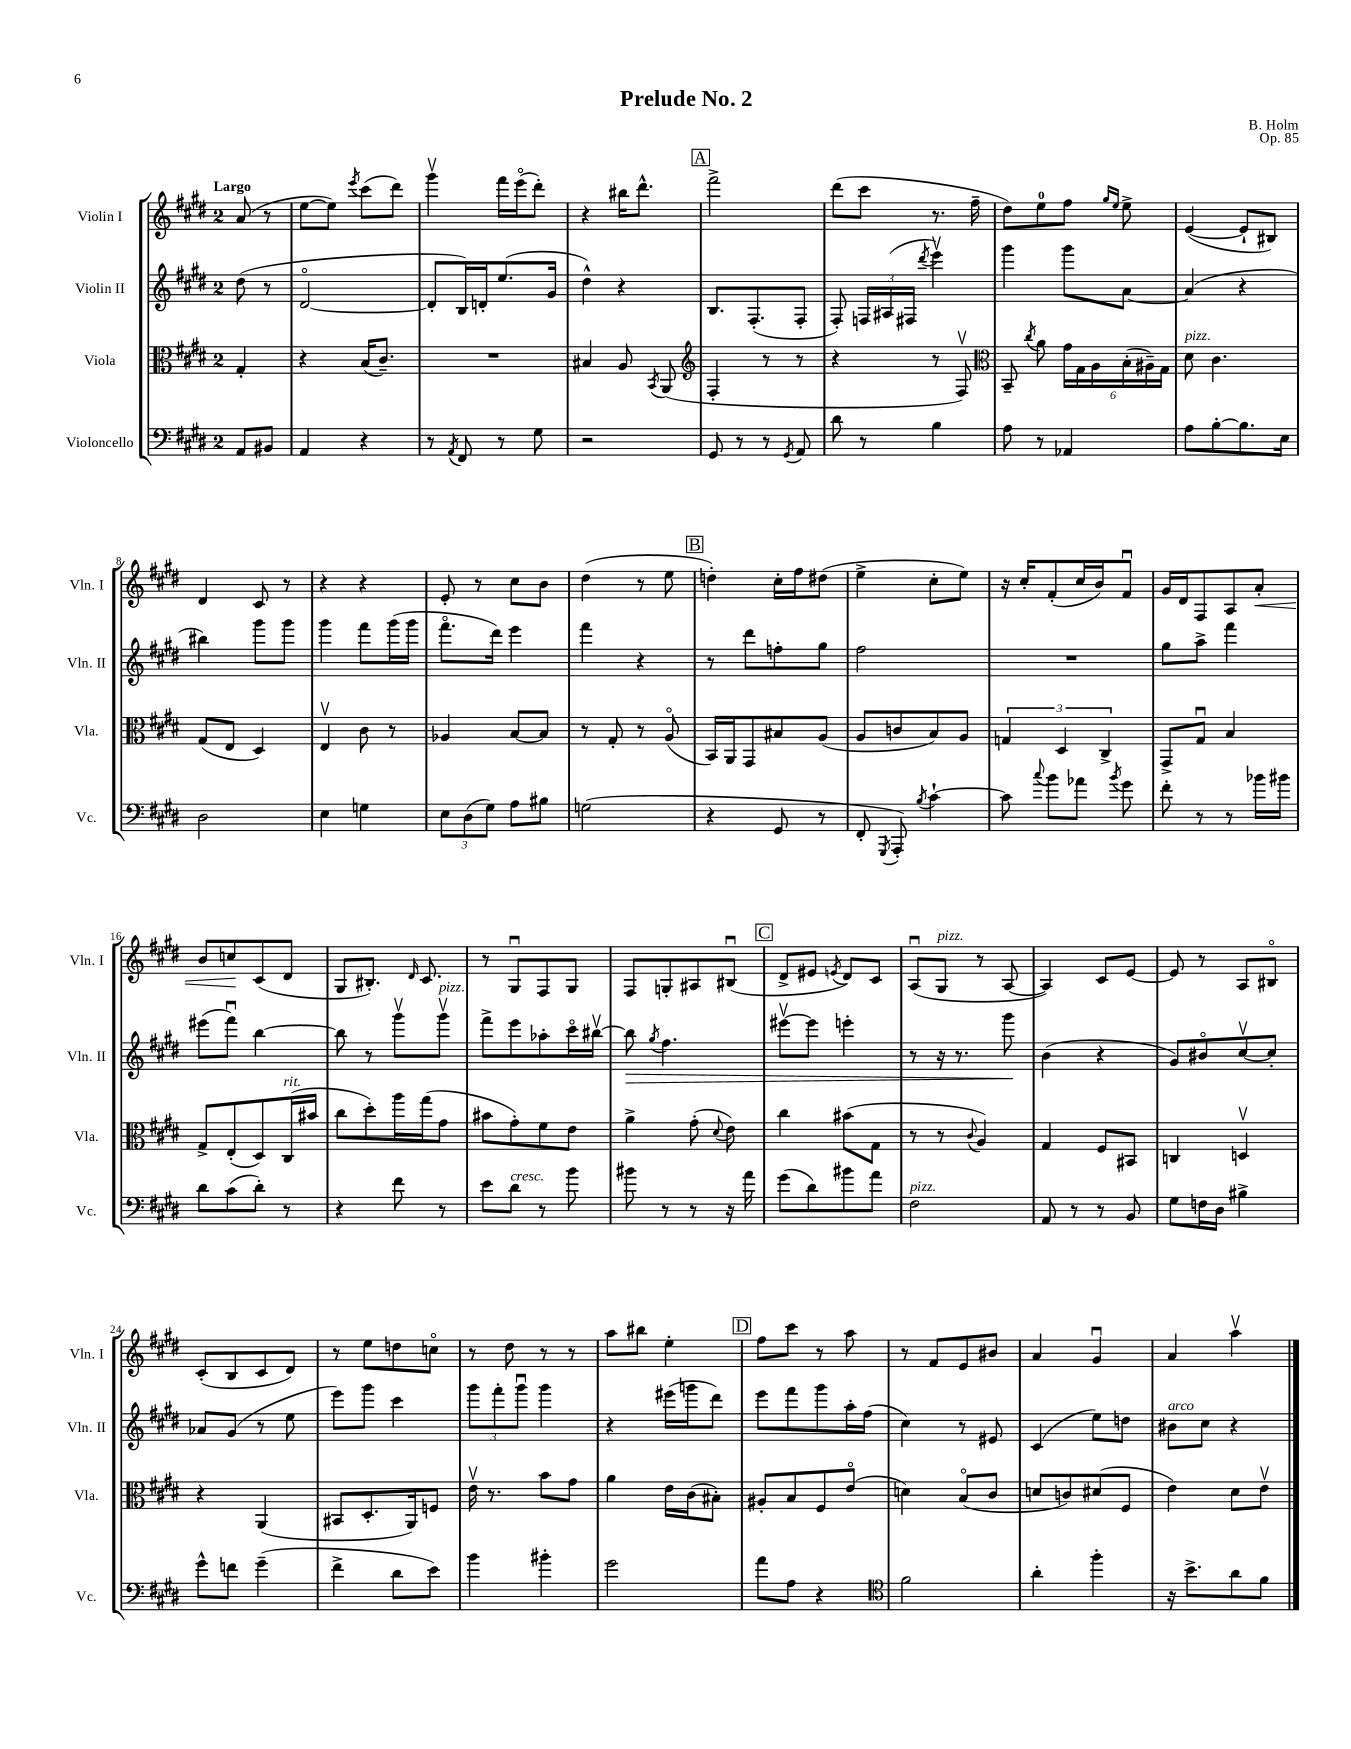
\header { title = "Prelude No. 2" composer = "B. Holm" opus = "Op. 85" }
<<
\new StaffGroup <<
\new Staff = "s0" \with { instrumentName = "Violin I" shortInstrumentName = "Vln. I" } {
    \clef treble \key e \major \once \override Staff.TimeSignature.style = #'single-digit \time 2/4 \partial 4 \tempo "Largo"
    \autoBeamOff a'8( r8 |
    e''8[~ e''8]) \acciaccatura { e'''8 } cis'''8[( dis'''8]) |
    gis'''4\upbow fis'''16[ e'''16\flageolet( dis'''8]-.) |
    r4 bis''16[ dis'''8.]-^ |
    \mark \markup { \box "A" } fis'''2-> |
    dis'''8[( cis'''8] r8. fis''16-- |
    dis''8[) e''8-0 fis''8] \grace { gis''16[ e''16] } e''8-> |
    e'4~( e'8[-! bis8]) |
    dis'4 cis'8 r8 |
    r4 r4 |
    e'8-. r8 cis''8[ b'8] |
    dis''4( r8 e''8 |
    \mark \markup { \box "B" } d''4-.) cis''16[-. fis''16 dis''8]( |
    e''4-> cis''8[-. e''8]) |
    r16 cis''16[-. fis'8-.( cis''16 b'16) fis'8]\downbow |
    gis'16[ dis'16 fis8 a8 a'8]-.\< |
    b'8[ c''8\! cis'8( dis'8] |
    gis8[ bis8.]-.) \grace { dis'16 } cis'8. |
    r8 gis8[\downbow fis8 gis8] |
    fis8[ g8-. ais8 bis8]\downbow( |
    \mark \markup { \box "C" } dis'8[-> eis'8] \acciaccatura { e'8 } dis'8[) cis'8] |
    a8[\downbow( gis8]^\markup { \italic "pizz." } r8 a8~ |
    a4) cis'8[ e'8]~ |
    e'8 r8 a8[ bis8]\flageolet |
    cis'8[-.( b8 cis'8 dis'8]) |
    r8 e''8[ d''8 c''8]\flageolet |
    r8 dis''8 r8 r8 |
    a''8[ bis''8] e''4-. |
    \mark \markup { \box "D" } fis''8[ cis'''8] r8 a''8 |
    r8 fis'8[ e'8 bis'8] |
    a'4 gis'4\downbow |
    a'4 a''4\upbow \bar "|." |
}
\new Staff = "s1" \with { instrumentName = "Violin II" shortInstrumentName = "Vln. II" } {
    \clef treble \key e \major \once \override Staff.TimeSignature.style = #'single-digit \time 2/4 \partial 4
    \autoBeamOff dis''8( r8 |
    dis'2~\flageolet |
    dis'8[-. b16) d'16-. e''8.( gis'16] |
    dis''4-^) r4 |
    \mark \markup { \box "A" } b8.[ fis8.-.( fis8]-. |
    fis8-.) \tuplet 3/2 { f16[ ais16( fis16] } \acciaccatura { dis'''8 } e'''4\upbow) |
    gis'''4 gis'''8[ a'8]~ |
    a'4( r4 |
    bis''4) gis'''8[ gis'''8] |
    gis'''4 fis'''8[ gis'''16( gis'''16] |
    fis'''8.[\flageolet dis'''16]) e'''4 |
    fis'''4 r4 |
    \mark \markup { \box "B" } r8 dis'''8[ f''8-. gis''8] |
    fis''2 |
    R2 |
    gis''8[ a''8]-> fis'''4 |
    eis'''8[( fis'''8]\downbow) b''4~ |
    b''8 r8 gis'''8[\upbow gis'''8]\upbow^\markup { \italic "pizz." } |
    fis'''8[-> e'''8 aes''8-. cis'''16\flageolet bis''16]~\upbow |
    bis''8\> \acciaccatura { gis''8 } fis''4. |
    \mark \markup { \box "C" } eis'''8[~\upbow eis'''8] e'''4-. |
    r8 r16 r8. gis'''8\! |
    b'4( r4 |
    gis'8[) bis'8\flageolet cis''8~\upbow cis''8]-. |
    aes'8[ gis'8]( r8 e''8 |
    e'''8[) gis'''8] cis'''4 |
    \tuplet 3/2 { gis'''8[ fis'''8-. gis'''8]\downbow } gis'''4 |
    r4 eis'''16[( g'''16 dis'''8]) |
    \mark \markup { \box "D" } e'''8[ fis'''8 gis'''8 a''16-. fis''16]( |
    cis''4) r8 eis'8 |
    cis'4( e''8[) d''8] |
    bis'8[^\markup { \italic "arco" } cis''8] r4 \bar "|." |
}
\new Staff = "s2" \with { instrumentName = "Viola" shortInstrumentName = "Vla." } {
    \clef alto \key e \major \once \override Staff.TimeSignature.style = #'single-digit \time 2/4 \partial 4
    \autoBeamOff gis4-. |
    r4 b16[( cis'8.]--) |
    R2 |
    bis4 a8 \acciaccatura { b,8 } a,8( |
    \mark \markup { \box "A" } \clef treble fis4-. r8 r8 |
    r4 r8 fis8\upbow) |
    \clef alto b,8-- \acciaccatura { cis''8 } a'8 \tuplet 6/4 { gis'16[ gis16 a16 b16-.( ais16--) gis16] } |
    dis'8^\markup { \italic "pizz." } cis'4. |
    gis8[( e8] dis4) |
    e4\upbow cis'8 r8 |
    aes4 b8[~ b8] |
    r8 gis8-. r8 a8\flageolet( |
    \mark \markup { \box "B" } b,16[) a,16 gis,8 bis8 a8]( |
    a8[ c'8 b8) a8] |
    \tuplet 3/2 { g4 dis4 cis4-> } |
    gis,8[-> gis8]\downbow b4 |
    gis8[-> e8-.( dis8) cis16^\markup { \italic "rit." }( bis'16] |
    cis''8[ dis''8-.) a''16 gis''16( gis'8] |
    bis'8[ gis'8-.) fis'8 e'8] |
    a'4-> gis'8-.( \appoggiatura { dis'8 } e'8) |
    \mark \markup { \box "C" } cis''4 bis'8[( gis8] |
    r8 r8 \appoggiatura { cis'8 } a4) |
    gis4 fis8[ bis,8] |
    c4 d4\upbow |
    r4 a,4( |
    bis,8[ dis8.-. a,16) f8] |
    e'16\upbow r8. b'8[ gis'8] |
    a'4 e'16[ cis'16( bis8]-.) |
    \mark \markup { \box "D" } ais8[-. b8 fis8 e'8]\flageolet( |
    d'4) b8[\flageolet( cis'8] |
    d'8[ c'8) dis'8( fis8] |
    e'4) dis'8[ e'8]\upbow \bar "|." |
}
\new Staff = "s3" \with { instrumentName = "Violoncello" shortInstrumentName = "Vc." } {
    \clef bass \key e \major \once \override Staff.TimeSignature.style = #'single-digit \time 2/4 \partial 4
    \autoBeamOff a,8[ bis,8] |
    a,4 r4 |
    r8 \acciaccatura { a,8 } fis,8 r8 gis8 |
    r2 |
    \mark \markup { \box "A" } gis,8 r8 r8 \acciaccatura { gis,8 } a,8 |
    dis'8 r8 b4 |
    a8 r8 aes,4 |
    a8[ b8~-. b8. e16] |
    dis2 |
    e4 g4 |
    \tuplet 3/2 { e8[ dis8( gis8]) } a8[ bis8] |
    g2( |
    \mark \markup { \box "B" } r4 gis,8 r8 |
    fis,8-. \acciaccatura { gis,,8 } a,,8-.) \acciaccatura { b8 } cis'4~-! |
    cis'8 \appoggiatura { cis''8 } b'8[ aes'8] \acciaccatura { b'8 } gis'8 |
    fis'8-. r8 r8 bes'16[ bis'16] |
    dis'8[ cis'8( dis'8]-.) r8 |
    r4 fis'8 r8 |
    e'8[ dis'8]^\markup { \italic "cresc." } r8 b'8 |
    bis'8 r8 r8 r16 a'16 |
    \mark \markup { \box "C" } gis'8[( dis'8) bis'8 a'8] |
    fis2^\markup { \italic "pizz." } |
    a,8 r8 r8 b,8 |
    gis8[ f16 dis16] bis4-> |
    gis'8[-^ f'8] gis'4--( |
    fis'4-> dis'8[ e'8]) |
    b'4 bis'4-. |
    gis'2 |
    \mark \markup { \box "D" } a'8[ a8] r4 |
    \clef tenor fis'2 |
    a'4-. fis''4-. |
    r16 b'8.[-> a'8 fis'8] \bar "|." |
}
>>
>>
